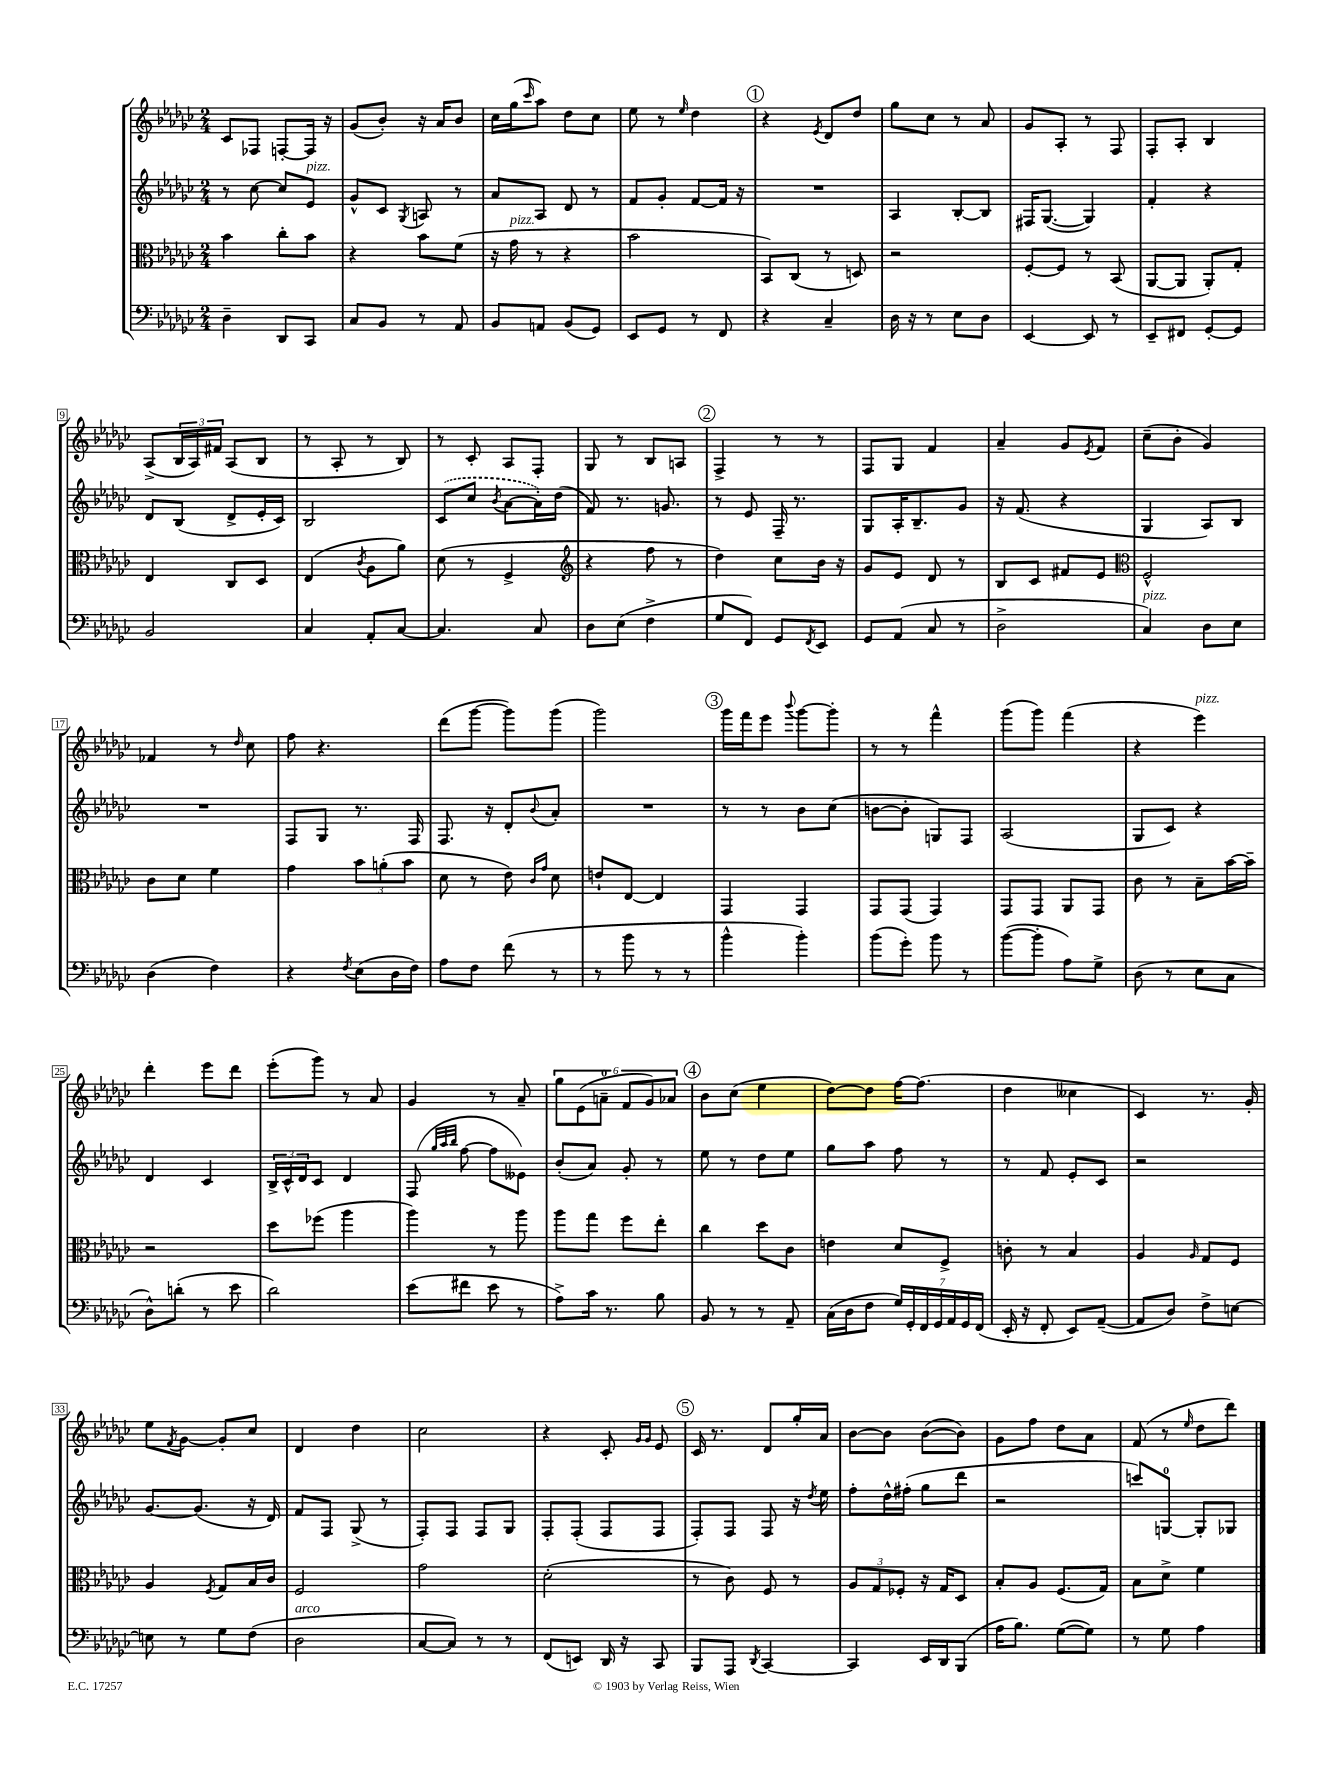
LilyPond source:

<<
\new StaffGroup <<
\new Staff = "s0" {
    \clef treble \key ges \major \numericTimeSignature \time 2/4
    ces'8 fes8 f8~-. f16 r16 |
    ges'8( bes'8-.) r16 aes'16 bes'8 |
    ces''16 ges''16( \grace { ces'''16 } aes''8) des''8 ces''8 |
    ees''8 r8 \grace { ees''16 } des''4 |
    \mark \markup { \circle "1" } r4 \acciaccatura { ees'8 } des'8 des''8 |
    ges''8 ces''8 r8 aes'8 |
    ges'8 aes8-. r8 f8 |
    f8-. aes8-. bes4 |
    aes8->( \tuplet 3/2 { bes16 aes16) fis'16 } aes8( bes8 |
    r8 aes8-. r8 bes8) |
    r8 ces'8-. aes8 f8-. |
    ges8 r8 bes8 a8 |
    \mark \markup { \circle "2" } f4-> r8 r8 |
    f8 ges8 f'4 |
    aes'4-- ges'8 \acciaccatura { ees'8 } f'8 |
    ces''8--( bes'8-. ges'4) |
    fes'4 r8 \grace { des''16 } ces''8 |
    f''8 r4. |
    des'''8( ges'''8~ ges'''8) ges'''8( |
    ges'''2) |
    \mark \markup { \circle "3" } ges'''16 f'''16 ees'''8 \appoggiatura { bes'''8 } ges'''8~ ges'''8-. |
    r8 r8 f'''4-^ |
    ges'''8( ges'''8) f'''4( |
    r4 ees'''4^\markup { \italic "pizz." }) |
    des'''4-. ees'''8 des'''8 |
    ees'''8-.( ges'''8) r8 aes'8 |
    ges'4 r8 aes'8-- |
    \tuplet 6/4 { ges''8 ees'8( a'8-0-- f'8 ges'8) aes'8 } |
    \mark \markup { \circle "4" } bes'8 ces''8( ees''4 |
    des''8~) des''8 f''16~ f''8.( |
    des''4 ceses''4 |
    ces'4) r8. ges'16-. |
    ees''8 \acciaccatura { f'8 } ges'8~ ges'8-. ces''8 |
    des'4 des''4 |
    ces''2 |
    r4 ces'8-. \grace { ges'16 ges'16 } ees'8 |
    \mark \markup { \circle "5" } ces'16 r8. des'8 ges''16-. aes'16 |
    bes'8~ bes'8 bes'8~( bes'8) |
    ges'8 f''8 des''8 aes'8 |
    f'8( r8 \grace { ees''16 } des''8 des'''8) \bar "|." |
}
\new Staff = "s1" {
    \clef treble \key ges \major \numericTimeSignature \time 2/4
    r8 ces''8~ ces''8 ees'8^\markup { \italic "pizz." } |
    ges'8-^ ces'8 \acciaccatura { ges8 } a8 r8 |
    aes'8 aes8 des'8 r8 |
    f'8 ges'8-. f'8~ f'16 r16 |
    \mark \markup { \circle "1" } R2 |
    aes4 bes8~-. bes8 |
    fis16 ges8.~( ges4) |
    f'4-. r4 |
    des'8 bes8( des'8-> ees'16-. ces'16) |
    bes2 |
    \once \slurDashed ces'8( ces''8 \acciaccatura { bes'8 } aes'8~ aes'16-.) des''16( |
    f'8) r8. g'8. |
    \mark \markup { \circle "2" } r8 ees'8 f16-- r8. |
    ges8 aes16-. bes8.-- ges'8 |
    r16 f'8.( r4 |
    ges4 aes8) bes8 |
    R2 |
    f8 ges8 r8. f16 |
    f8. r16 des'8-. \appoggiatura { bes'8 } aes'8-. |
    R2 |
    \mark \markup { \circle "3" } r8 r8 bes'8 ces''8( |
    b'8~ b'8-. g8) f8 |
    aes2( |
    ges8 ces'8) r4 |
    des'4 ces'4 |
    \tuplet 3/2 { bes16-> ces'16-^ des'16 } ces'8 des'4 |
    f8( \grace { ges''32 aes''32 bes''32 } f''8~ f''8 eeses'8) |
    bes'8-.( aes'8) ges'8-. r8 |
    \mark \markup { \circle "4" } ees''8 r8 des''8 ees''8 |
    ges''8 aes''8 f''8 r8 |
    r8 f'8 ees'8-. ces'8 |
    r2 |
    ges'8.~ ges'8.( r16 des'16) |
    f'8 f8 ges8->( r8 |
    f8-.) f8 f8 ges8 |
    f8-. f8-.( f8 f8 |
    \mark \markup { \circle "5" } f8-.) f8 f8 r16 \acciaccatura { des''8 } ees''16 |
    f''8-. des''16-^ fis''16-.( ges''8 des'''8 |
    r2 |
    c'''8) g8-0~ g8-. ges8 \bar "|." |
}
\new Staff = "s2" {
    \clef alto \key ges \major \numericTimeSignature \time 2/4
    bes'4 ces''8-. bes'8 |
    r4 bes'8 f'8( |
    r16 ges'16^\markup { \italic "pizz." } r8 r4 |
    bes'2 |
    \mark \markup { \circle "1" } bes,8) ces8( r8 d8) |
    r2 |
    f8~-. f8 r8 bes,8( |
    aes,8~ aes,8 aes,8-.) ges8-. |
    ees4 ces8 des8 |
    ees4( \acciaccatura { ces'8 } aes8 aes'8) |
    des'8( r8 f4-> |
    \clef treble r4 f''8 r8 |
    \mark \markup { \circle "2" } des''4) ces''8 bes'16 r16 |
    ges'8 ees'8 des'8 r8 |
    bes8 ces'8 fis'8 ees'8 |
    \clef alto f2-^ |
    ces'8 des'8 f'4 |
    ges'4 \tuplet 3/2 { bes'8 a'8-.( bes'8 } |
    des'8 r8 ees'8) \grace { ces'16 ges'16 } des'8 |
    e'8-! ees8~ ees4 |
    \mark \markup { \circle "3" } ges,4 ges,4 |
    ges,8 ges,8( ges,4) |
    ges,8 ges,8 aes,8 ges,8 |
    ces'8 r8 bes8-- bes'16~ bes'16-- |
    r2 |
    des''8 fes''8( aes''4 |
    aes''4) r8 aes''8 |
    aes''8 ges''8 f''8 ees''8-. |
    \mark \markup { \circle "4" } ces''4 des''8 ces'8 |
    e'4 des'8 f8-> |
    c'8-. r8 bes4 |
    aes4 \grace { aes16 } ges8 f8 |
    aes4 \acciaccatura { f8 } ges8 bes16 ces'16 |
    f2 |
    ges'2 |
    des'2-.( |
    \mark \markup { \circle "5" } r8 ces'8) f8 r8 |
    \tuplet 3/2 { aes8 ges8 fes8-. } r16 ges16 des8 |
    bes8-. aes8 f8.( ges16) |
    bes8 des'8-> f'4 \bar "|." |
}
\new Staff = "s3" {
    \clef bass \key ges \major \numericTimeSignature \time 2/4
    des4-- des,8 ces,8 |
    ces8 bes,8 r8 aes,8 |
    bes,8 a,8 bes,8( ges,8) |
    ees,8 ges,8 r8 f,8 |
    \mark \markup { \circle "1" } r4 ces4-- |
    des16 r16 r8 ees8 des8 |
    ees,4~ ees,8 r8 |
    ees,8-- fis,8 ges,8~-. ges,8 |
    bes,2 |
    ces4 aes,8-. ces8~ |
    ces4. ces8 |
    des8 ees8( f4-> |
    \mark \markup { \circle "2" } ges8 f,8) ges,8 \acciaccatura { f,8 } ees,8 |
    ges,8 aes,8( ces8 r8 |
    des2-> |
    ces4^\markup { \italic "pizz." }) des8 ees8 |
    des4( f4) |
    r4 \acciaccatura { f8 } ees8( des16 f16) |
    aes8 f8 f'8( r8 |
    r8 bes'8 r8 r8 |
    \mark \markup { \circle "3" } bes'4-^ bes'4-.) |
    bes'8( ges'8-.) bes'8 r8 |
    bes'8~( bes'8-. aes8) ges8-> |
    des8( r8 ees8 ces8 |
    des8-^) d'8-.( r8 ees'8 |
    des'2) |
    ees'8( fis'8 ees'8 r8 |
    aes8->) ces'16 r8. bes8 |
    \mark \markup { \circle "4" } bes,8 r8 r8 aes,8-- |
    ces16( des16 f8 \tuplet 7/4 { ges16) ges,16-. f,16 ges,16 aes,16 ges,16 f,16( } |
    ees,16-. r16 f,8-. ees,8) aes,8~--( |
    aes,8 des8) f8-> e8~ |
    e8 r8 ges8 f8( |
    des2^\markup { \italic "arco" } |
    ces8~ ces8) r8 r8 |
    f,8( e,8) des,16 r16 ces,8 |
    \mark \markup { \circle "5" } bes,,8 aes,,8 \acciaccatura { des,8 } ces,4~ |
    ces,4 ees,16 des,16 bes,,8( |
    aes16 bes8.) ges8~( ges8) |
    r8 ges8 aes4 \bar "|." |
}
>>
>>
\layout { \context { \Score \override BarNumber.stencil = #(make-stencil-boxer 0.1 0.3 ly:text-interface::print) } }
